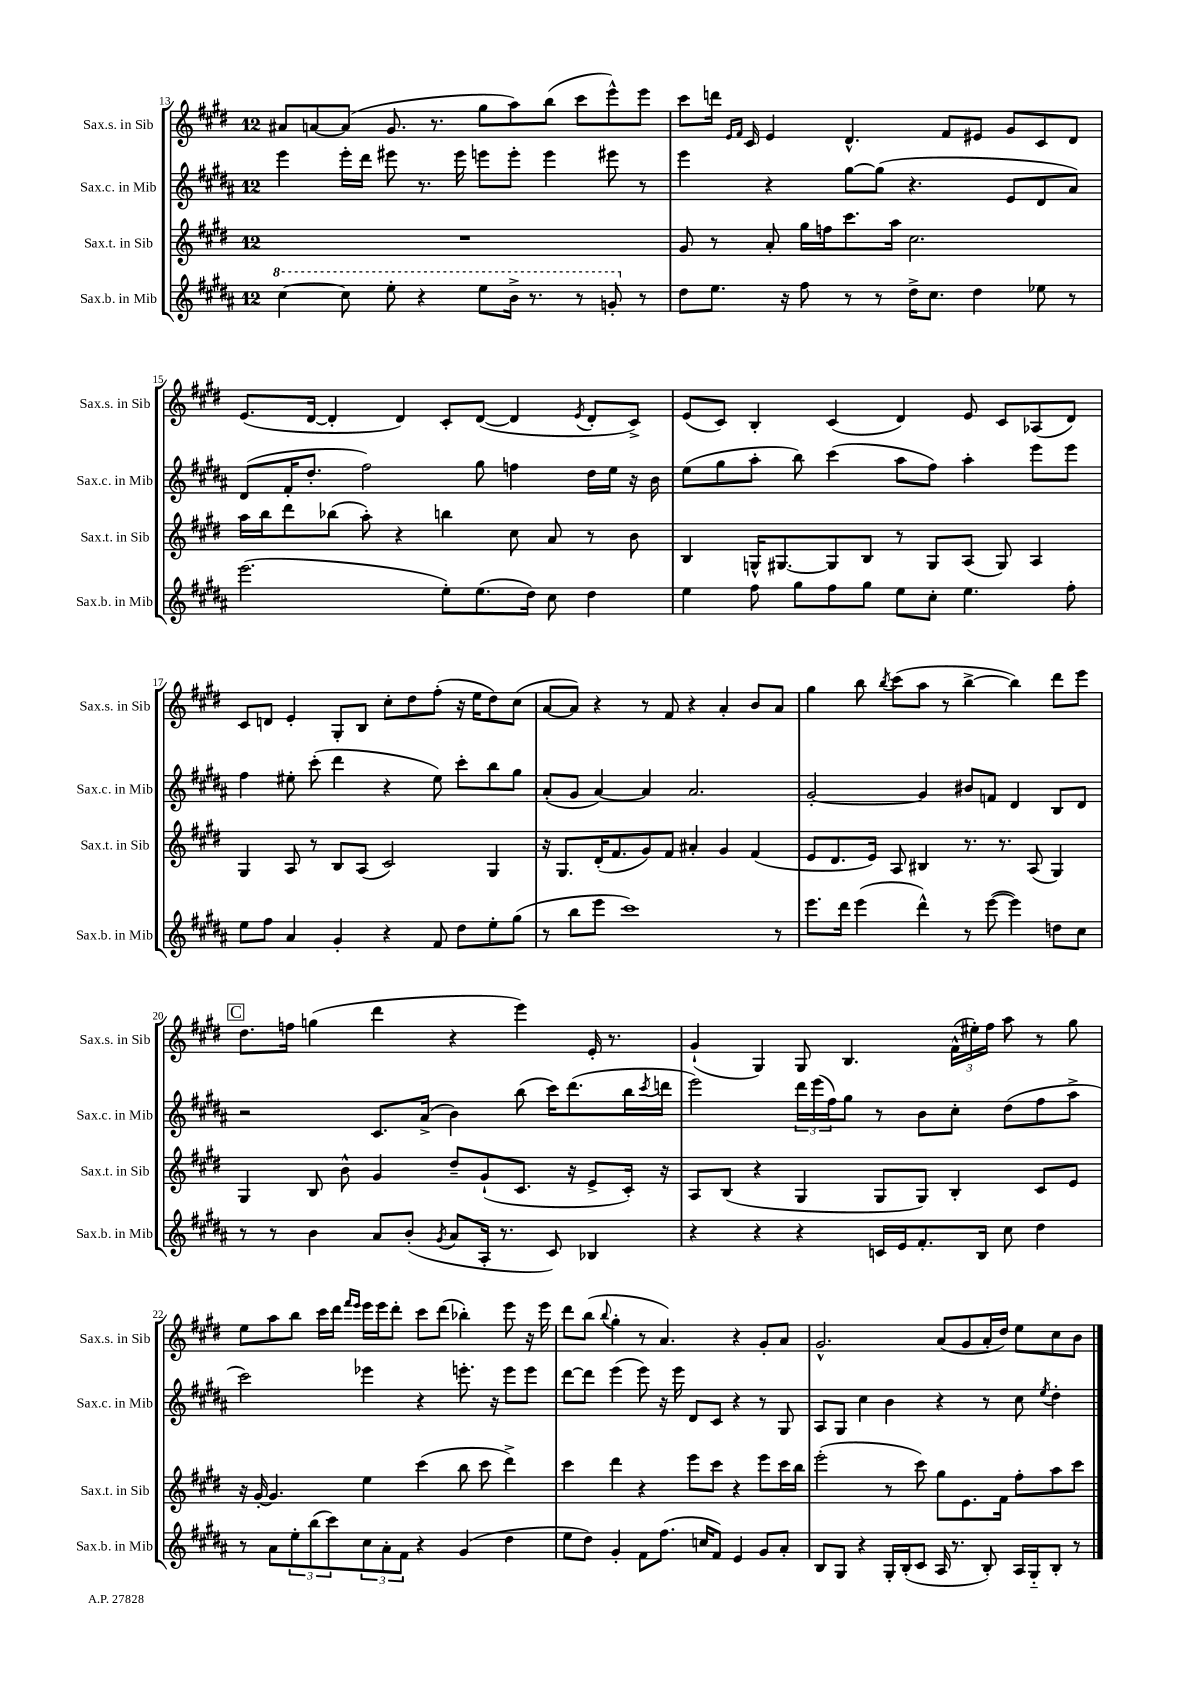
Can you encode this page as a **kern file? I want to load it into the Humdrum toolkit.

**kern	**kern	**kern	**kern
*part4	*part3	*part2	*part1
*staff4	*staff3	*staff2	*staff1
*I"Sax.b. in Mib	*I"Sax.t. in Sib	*I"Sax.c. in Mib	*I"Sax.s. in Sib
*I'Sax.b. in Mib	*I'Sax.t. in Sib	*I'Sax.c. in Mib	*I'Sax.s. in Sib
*clefG2	*clefG2	*clefG2	*clefG2
*k[f#c#g#d#a#]	*k[f#c#g#d#]	*k[f#c#g#d#a#]	*k[f#c#g#d#]
*M12/8	*M12/8	*M12/8	*M12/8
*8va	*	*	*
=13	=13	=13	=13
[4ccc#\	1.r	4eee\	8a#X/L
.	.	.	[8an/
8ccc#\]	.	16eee'\LL	(8a/J]
.	.	16ddd#\JJ	.
8eee'\	.	8eee#X\	8.g#/
4r	.	8.r	.
.	.	.	8.r
.	.	16eee#\	.
8eee\L	.	8eeen\L	8gg#\L
16bb^\Jk	.	8eee'\J	8aa\)
8.r	.	.	.
.	.	4eee\	(8bb\J
8r	.	.	8ccc#\L
8ggn'/	.	8eee#X\	8eee^^\)
*X8va	*	*	*
8r	.	8r	8eee\J
=14	=14	=14	=14
8dd#\L	8g#/	4eee\	8ccc#\L
8.ee\J	8r	.	16dddn\Jk
.	.	.	16qqe/LL
.	.	.	16qqf#/JJ
.	.	.	16c#/
.	8a'/	4r	4e/
16r	.	.	.
8ff#\	16gg#\LL	.	.
.	16ffn\J	.	.
8r	8.ccc#\	[8gg#\L	4.d#^^/
8r	.	(8gg#\J]	.
.	16aa\Jk	.	.
16dd#^\KL	2.cc#\	4.r	.
8.cc#\J	.	.	.
.	.	.	8f#/L
4dd#\	.	.	8e#X/J
.	.	8e/L	8g#/L
8ee-X\	.	8d#/	8c#/
8r	.	8a#/J)	8d#/J
!!LO:LB:g=z
=15	=15	=15	=15
(2.eee\	16aa\LL	(8d#/L	(8.e/L
.	16bb\J	.	.
.	8ddd#\	16f#'/K	.
.	.	8.dd#'/J	[16d#/Jk
.	(8bb-X\J	.	4d#'/]
.	8aa'\)	2ff#\)	.
.	4r	.	4d#/)
8ee'\L)	4bbn\	.	8c#'/L
(8.ee\	.	8gg#\	([8d#/J
.	8cc#\	4ffn\	4d#/]
16dd#\Jk)	.	.	.
8cc#\	8a/	.	.
.	.	.	8qe/
4dd#\	8r	16dd#\LL	8d#'/L
.	.	16ee\JJ	.
.	8b\	16r	8c#^/J)
.	.	16b\	.
=16	=16	=16	=16
4ee\	4B/	(8ee\L	(8e/L
.	.	8gg#\	8c#/J)
8ff#\	16Gn^^/KL	8aa#'\J	4B'/
.	[8.G#X/	.	.
8gg#\L	.	8bb\)	.
8ff#\	8G#/]	(4ccc#\	(4c#/
8gg#\J	8B/J	.	.
8ee\L	8r	8aa#\L	4d#/)
8cc#'\J	8G#/L	8ff#\J)	.
4.ee\	(8A/J	4aa#'\	8e/
.	8G#/)	.	8c#/L
.	4A/	8eee\L	(8A-X/
8ff#'\	.	8eee\J	8d#/J)
!!LO:LB:g=z
=17	=17	=17	=17
8ee\L	4G#/	4ff#\	8c#/L
8ff#\J	.	.	8dn/J
4a#/	8A/	8ee#X'\	4e'/
.	8r	(8ccc#'\	.
4g#'/	8B/L	4ddd#\	8G#'/L
.	(8A/J	.	8B/J
4r	2c#/)	4r	8cc#'\L
.	.	.	8dd#\
8f#/	.	8ee#\)	(8ff#'\J
8dd#\L	.	8ccc#'\L	16r
.	.	.	16ee\KL
8ee'\	4G#/	8bb\	8dd#\)
(8gg#\J	.	8gg#\J	(8cc#\J
=18	=18	=18	=18
8r	16r	(8a#'/L	[8a/L
.	8.G#/L	.	.
8bb\L	.	8g#/J	8a/J])
8eee\J	(16d#'/K	[4a#/)	4r
.	8.f#/	.	.
1ccc#)	.	.	.
.	8g#/)	4a#/]	8r
.	8f#/J	.	8f#/
.	4a#X'/	2.a#/	4r
.	4g#/	.	4a'/
.	(4f#/	.	8b/L
8r	.	.	8a/J
=19	=19	=19	=19
8.eee\L	8e/L	[2g#'/	4gg#\
.	8.d#/	.	.
16ddd#\Jk	.	.	.
(4eee\	.	.	8bb\
.	16e/Jk)	.	.
.	.	.	8qbb/
.	8A/	.	(8ccc#\L
4ddd#^^\)	4B#X/	4g#/]	8aa\J
.	.	.	8r
8r	8.r	8b#X/L	[4bb^\
([8eee\	.	8fn/J	.
.	8.r	.	.
4eee\])	.	4d#/	4bb\])
.	(8A/	.	.
8ddn\L	4G#/)	8B/L	8ddd#\L
8cc#\J	.	8d#/J	8eee\J
!!LO:LB:g=z
!!LO:REH:place=s1:t=C
=20	=20	=20	=20
8r	4G#/	2r	8.dd#\L
8r	.	.	.
.	.	.	16ffn\Jk
4b\	8B/	.	(4ggn\
.	8b^^\	.	.
8a#/L	4g#/	8.c#/L	4ddd#\
(8b'/J	.	.	.
.	.	(16a#^/Jk	.
8qg#/	.	.	.
8a#/L	8dd#~/L	4b\)	4r
16A#'/Jk	(8g#`/	.	.
8.r	.	.	.
.	8.c#/J	(8bb\	4eee\)
8c#/)	.	16ccc#\KL)	.
.	16r	(8.ddd#\	.
4B-X/	8e^/L	.	16e'/
.	.	.	8.r
.	16c#'/Jk)	16bb\L	.
.	.	8qccc#/	.
.	16r	16dddn\JJ	.
=21	=21	=21	=21
4r	8A/L	2eee\)	(4g#`/
.	(8B/J	.	.
4r	4r	.	4G#/)
4r	4G#/	24ddd#\LL	8G#/
.	.	(24eee\	.
.	.	24ff#\J)	.
.	.	8gg#\J	4.B/
16cn/LL	8G#/L	8r	.
16e/J	.	.	.
8.f#'/	8G#/J)	8b\L	.
.	4B'/	8cc#'\J	(24f#^^\LL
.	.	.	24ee#X'\)
16B/Jk	.	.	.
.	.	.	24ff#\JJ
8cc#\	.	(8dd#\L	8aa\
4dd#\	8c#/L	8ff#\	8r
.	8e/J	8aa#^\J	8gg#\
!!LO:LB:g=z
=22	=22	=22	=22
8r	16r	2ccc#\)	8ee\L
.	[16g#'/	.	.
8a#\L	4.g#/]	.	8aa\
12ee'\	.	.	8bb\J
(12bb\	.	.	.
.	.	.	16ccc#\LL
12ccc#\)	.	.	.
.	.	.	16ddd#\JJ
.	.	.	16qqfff#/LL
.	.	.	16qqeee/JJ
12cc#\	4ee\	4eee-X\	16eee\LL
.	.	.	16eee\J
12a#'\	.	.	.
.	.	.	8ddd#'\J
12f#\J	.	.	.
4r	(4ccc#\	4r	8ccc#\L
.	.	.	(8ddd#\J
(4g#/	8bb\	8.eeen'\	4bb-X'\)
.	8ccc#\	.	.
.	.	16r	.
4dd#\	4ddd#^\)	8eee\L	8eee\
.	.	8eee\J	16r
.	.	.	16eee\
=23	=23	=23	=23
8ee\L	4ccc#\	[8ddd#\L	8ddd#\L
8dd#\J)	.	8ddd#\J]	(8bb\J
.	.	.	8qqbb/
4g#'/	4ddd#\	(4eee\	4gg#'\
8f#\L	4r	8eee\)	8r
(8.ff#\J	.	16r	4.a/)
.	.	16eee\	.
.	8eee\L	8d#/L	.
16ccn/KL	.	.	.
8f#/J)	8ccc#\J	8c#/J	.
4e/	4r	4r	4r
8g#/L	8eee\L	8r	8g#'/L
8a#'/J	16ccc#\L	8G#/	8a/J
.	16bb\JJ	.	.
=24	=24	=24	=24
8B/L	(2eee'\	8A#/L	2.g#^^/
8G#/J	.	8G#/J	.
4r	.	4cc#\	.
16G#'/LL	8r	4b\	.
(16B'/J	.	.	.
8c#/J	8ccc#\)	.	.
16A#/	8gg#\L	4r	(8a/L
8.r	.	.	.
.	8.e\	.	8g#/
8B'/)	.	8r	16a'/L
.	16f#\Jk	.	16dd#/JJ)
16A#/LL	8ff#'\L	8cc#\	8ee\L
16G#/J	.	.	.
.	.	8qee/	.
8B'/J	8aa\	4dd#'\	8cc#\
8r	8ccc#\J	.	8b\J
==	==	==	==
*-	*-	*-	*-
